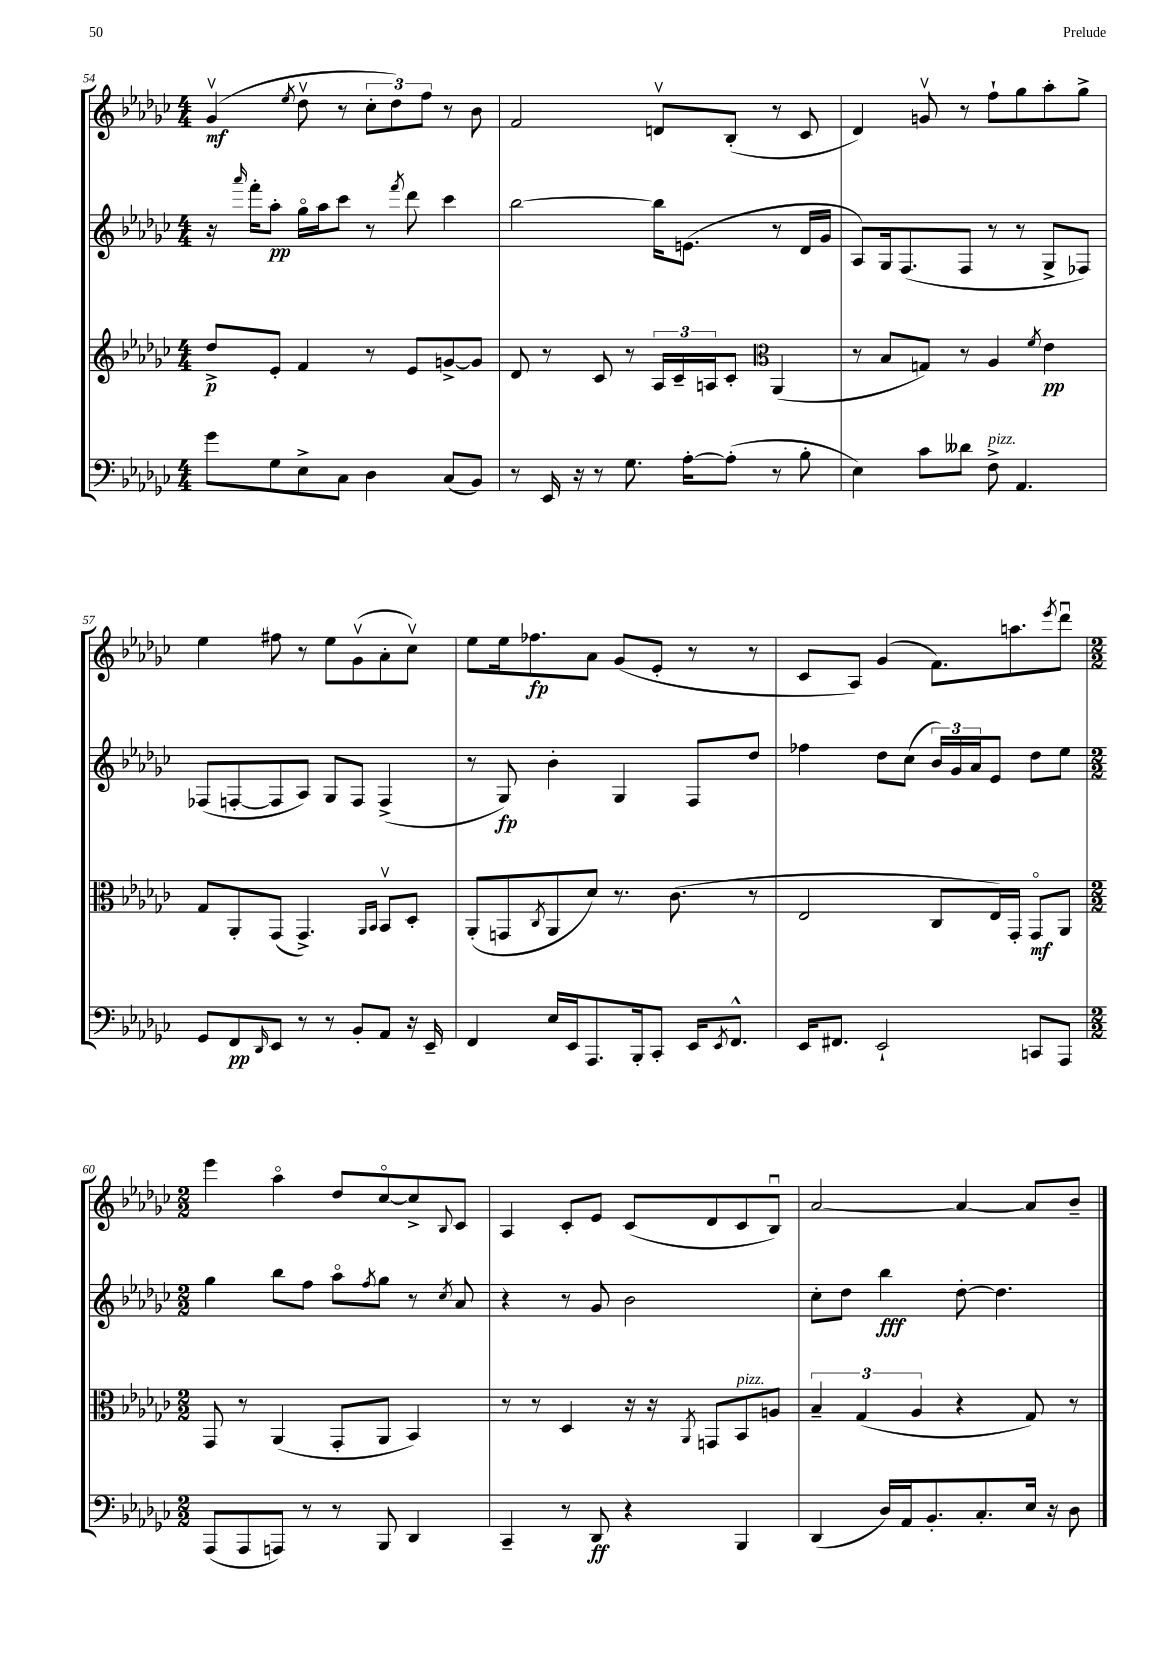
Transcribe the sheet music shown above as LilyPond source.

<<
\new StaffGroup <<
\new Staff = "s0" {
    \clef treble \key ges \major \numericTimeSignature \time 4/4
    ges'4\upbow\mf( \acciaccatura { ees''8 } des''8\upbow r8 \tuplet 3/2 { ces''8-. des''8) f''8 } r8 bes'8 |
    f'2 d'8\upbow bes8-.( r8 ces'8 |
    des'4) g'8\upbow r8 f''8-! ges''8 aes''8-. ges''8-> |
    ees''4 fis''8 r8 ees''8 ges'8\upbow( aes'8-. ces''8\upbow) |
    ees''8 ees''16 fes''8.\fp aes'8 ges'8( ees'8-. r8 r8 |
    ces'8 aes8) ges'4( f'8.) a''8. \acciaccatura { ees'''8 } des'''8\downbow |
    \numericTimeSignature \time 2/2 ees'''4 aes''4\flageolet des''8 ces''8~\flageolet ces''8-> \appoggiatura { bes8 } ces'8 |
    aes4 ces'8-. ees'8 ces'8( des'8 ces'8 bes8\downbow) |
    aes'2~ aes'4~ aes'8 bes'8-- \bar "|." |
}
\new Staff = "s1" {
    \clef treble \key ges \major \numericTimeSignature \time 4/4
    r16 \grace { aes'''16 } f'''16-. aes''8-.\pp ges''16\flageolet aes''16 ces'''8 r8 \acciaccatura { f'''8 } des'''8 ces'''4 |
    bes''2~ bes''16 e'8.( r8 des'16 ges'16 |
    aes8) ges16 f8.( f8 r8 r8 ges8-> fes8) |
    fes8( f8~-. f8 aes8) ges8 f8 f4->( |
    r8 ges8\fp) bes'4-. ges4 f8 des''8 |
    fes''4 des''8 ces''8( \tuplet 3/2 { bes'16) ges'16 aes'16 } ees'8 des''8 ees''8 |
    \numericTimeSignature \time 2/2 ges''4 bes''8 f''8 aes''8\flageolet \acciaccatura { f''8 } ges''8 r8 \acciaccatura { ces''8 } aes'8 |
    r4 r8 ges'8 bes'2 |
    ces''8-. des''8 bes''4\fff des''8~-. des''4. \bar "|." |
}
\new Staff = "s2" {
    \clef treble \key ges \major \numericTimeSignature \time 4/4
    des''8->\p ees'8-. f'4 r8 ees'8 g'8~-> g'8 |
    des'8 r8 ces'8 r8 \tuplet 3/2 { aes16 ces'16-- a16 } ces'8-. \clef alto aes,4( |
    r8 bes8 g8) r8 aes4 \acciaccatura { f'8 } ees'4\pp |
    ges8 aes,8-. ges,8( ges,4.->) \grace { aes,16 bes,16 } bes,8\upbow des8-. |
    aes,8-.( g,8 \acciaccatura { ces8 } aes,8 des'8) r8. ces'8.( r8 |
    ees2 ces8 ees16) ges,16-. ges,8\flageolet\mf aes,8 |
    \numericTimeSignature \time 2/2 ges,8 r8 aes,4( ges,8-. aes,8 bes,4) |
    r8 r8 des4 r16 r16 \acciaccatura { aes,8 } g,8 bes,8^\markup { \italic "pizz." } a8 |
    \tuplet 3/2 { bes4-- ges4( aes4 } r4 ges8) r8 \bar "|." |
}
\new Staff = "s3" {
    \clef bass \key ges \major \numericTimeSignature \time 4/4
    ges'8 ges8 ees8-> ces8 des4 ces8( bes,8) |
    r8 ees,16 r16 r8 ges8. aes16~-. aes8-.( r8 bes8-. |
    ees4) ces'8 deses'8 f8->^\markup { \italic "pizz." } aes,4. |
    ges,8 f,8\pp \grace { des,16 } ees,8 r8 r8 bes,8-. aes,8 r16 ees,16-- |
    f,4 ees16 ees,16 aes,,8. bes,,16-. ces,8-. ees,16 \acciaccatura { ees,8 } f,8.-^ |
    ees,16 fis,8. ees,2-! c,8 aes,,8 |
    \numericTimeSignature \time 2/2 aes,,8( aes,,8 a,,8) r8 r8 bes,,8 des,4 |
    ces,4-- r8 des,8\ff r4 bes,,4 |
    des,4( des16) aes,16 bes,8.-. ces8.-. ees16 r16 des8 \bar "|." |
}
>>
>>
\layout { \context { \Score currentBarNumber = #54 } }
